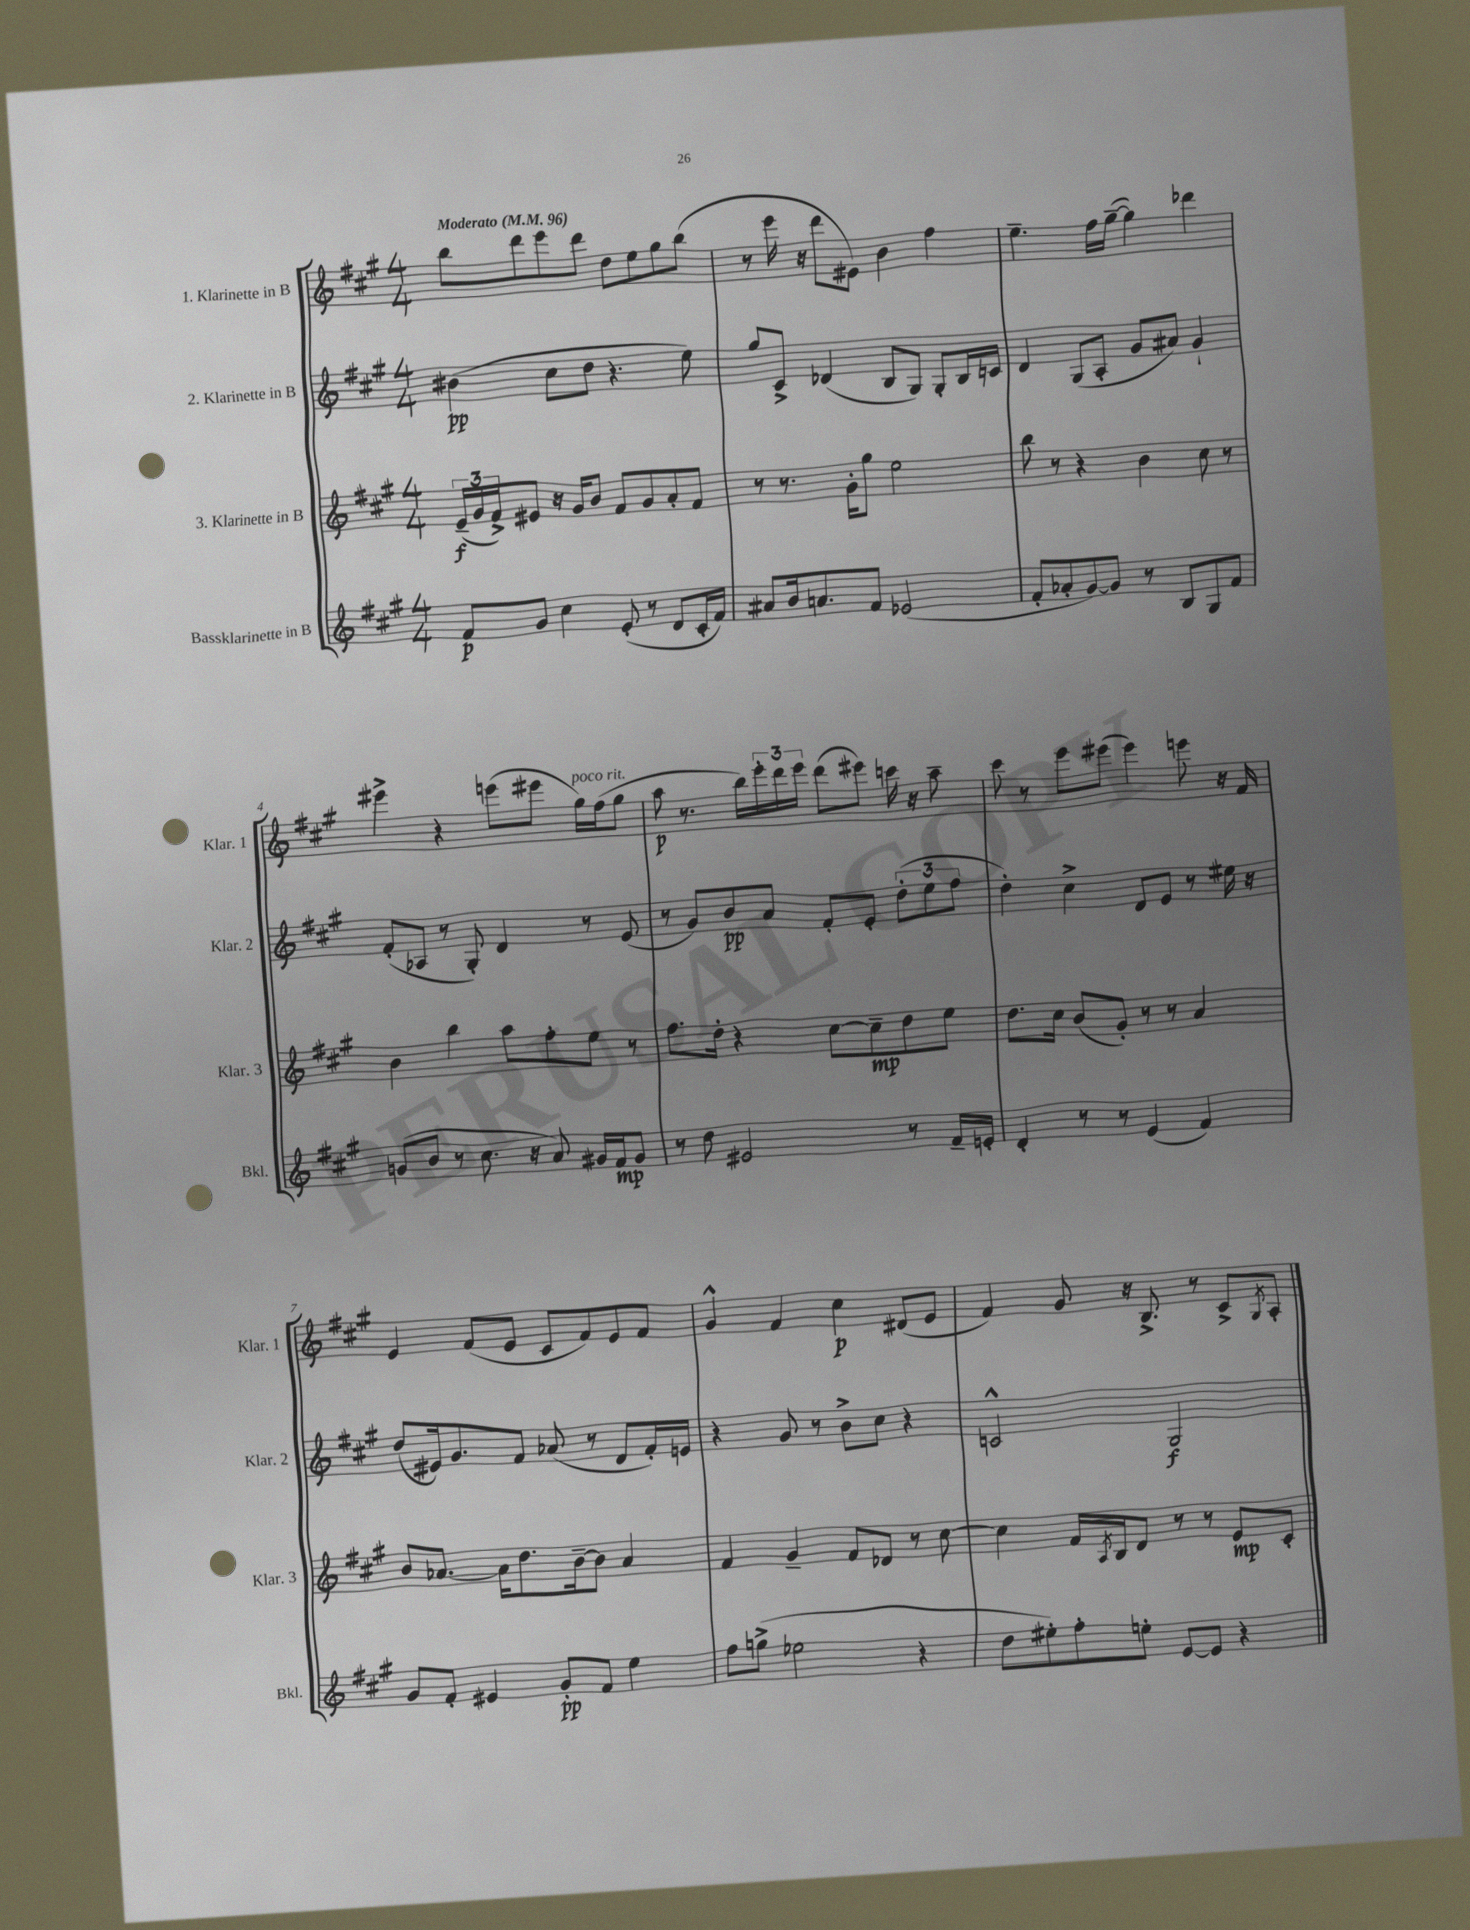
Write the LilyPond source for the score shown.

<<
\new StaffGroup <<
\new Staff = "s0" \with { instrumentName = "1. Klarinette in B" shortInstrumentName = "Klar. 1" } {
    \clef treble \key a \major \numericTimeSignature \time 4/4 \tempo "Moderato" 4 = 96
    b''8 d'''8 e'''8 d'''8 d''8 e''8 gis''8 b''8( |
    r8 e'''16 r16 d'''8 eis'8) b'4 fis''4 |
    e''4.-- fis''16 gis''16~--( gis''4) des'''4 |
    eis'''4-> r4 e'''8( eis'''8 gis''16^\markup { \italic "poco rit." }) fis''16( gis''8 |
    a''8\p r8. b''16) \tuplet 3/2 { e'''16-. d'''16 e'''16 } d'''8( eis'''8) c'''16 r16 a''8-- |
    cis'''8 r8 e'''8 eis'''8( eis'''4) e'''8 r16 fis'16 |
    e'4 fis'8( e'8 cis'8 fis'8) e'8 fis'8 |
    gis'4-^ fis'4 cis''4\p dis'8( e'8 |
    fis'4) gis'8 r16 b8.-> r8 cis'8-> \acciaccatura { gis8 } a8-. \bar "|." |
}
\new Staff = "s1" \with { instrumentName = "2. Klarinette in B" shortInstrumentName = "Klar. 2" } {
    \clef treble \key a \major \numericTimeSignature \time 4/4
    bis'4\pp( cis''8 d''8 r4. e''8) |
    gis''8 cis'8-> des'4( b8 gis8) gis8-. b16 c'16 |
    d'4 gis8( a8-. gis'8 ais'8) gis'4-! |
    fis'8-.( aes8 r8 gis8-.) d'4 r8 e'8( |
    r8 gis'8) b'8\pp a'8 fis'8-. e'8-. \tuplet 3/2 { d''8-.( e''8 fis''8 } |
    d''4-.) cis''4-> d'8 e'8 r8 eis''16 r16 |
    d''8( eis'16) gis'8. fis'8 aes'8( r8 d'8 fis'16-.) e'16 |
    r4 gis'8 r8 b'8-> cis''8 r4 |
    c'2-^ gis2\f \bar "|." |
}
\new Staff = "s2" \with { instrumentName = "3. Klarinette in B" shortInstrumentName = "Klar. 3" } {
    \clef treble \key a \major \numericTimeSignature \time 4/4
    \tuplet 3/2 { e'16--\f( gis'16 fis'16->) } eis'8 r16 gis'16 b'8 fis'8 gis'8 a'8-. fis'8 |
    r8 r8. gis'16-. gis''8 e''2 |
    b''8 r8 r4 b'4 cis''8 r8 |
    b'4 b''4 a''8 fis''8-. e''8 r8 |
    fis''8. d''16-. r4 cis''8~ cis''8--\mp d''8 e''8 |
    d''8. cis''16 b'8( gis'8-.) r8 r8 a'4 |
    b'8 aes'8.~ aes'16 d''8. b'16~-- b'8 aes'4 |
    fis'4 gis'4-- fis'8 des'8 r8 cis''8~ |
    cis''4 fis'16 \acciaccatura { a8 } b16 d'8 r8 r8 e'8\mp cis'8-. \bar "|." |
}
\new Staff = "s3" \with { instrumentName = "Bassklarinette in B" shortInstrumentName = "Bkl." } {
    \clef treble \key a \major \numericTimeSignature \time 4/4
    fis'8\p gis'8 cis''4 e'8-.( r8 d'8 cis'16-. fis'16) |
    ais'8 b'16 a'8. fis'8 ees'2( |
    fis'8-. aes'8-. gis'8~) gis'8 r8 b8 gis8 fis'8 |
    g'8( b'8 r8 cis''8. r16 a'8) gis'16 fis'16\mp gis'8 |
    r8 d''8 eis'2 r8 fis'16-- e'16-. |
    d'4-. r8 r8 e'4( fis'4) |
    gis'8 fis'8-. eis'4 gis'8-.\pp fis'8 e''4 |
    fis''8 g''8->( ees''2 r4 |
    d''8 eis''8-.) fis''8-. e''8-. e'8~ e'8 r4 \bar "|." |
}
>>
>>
